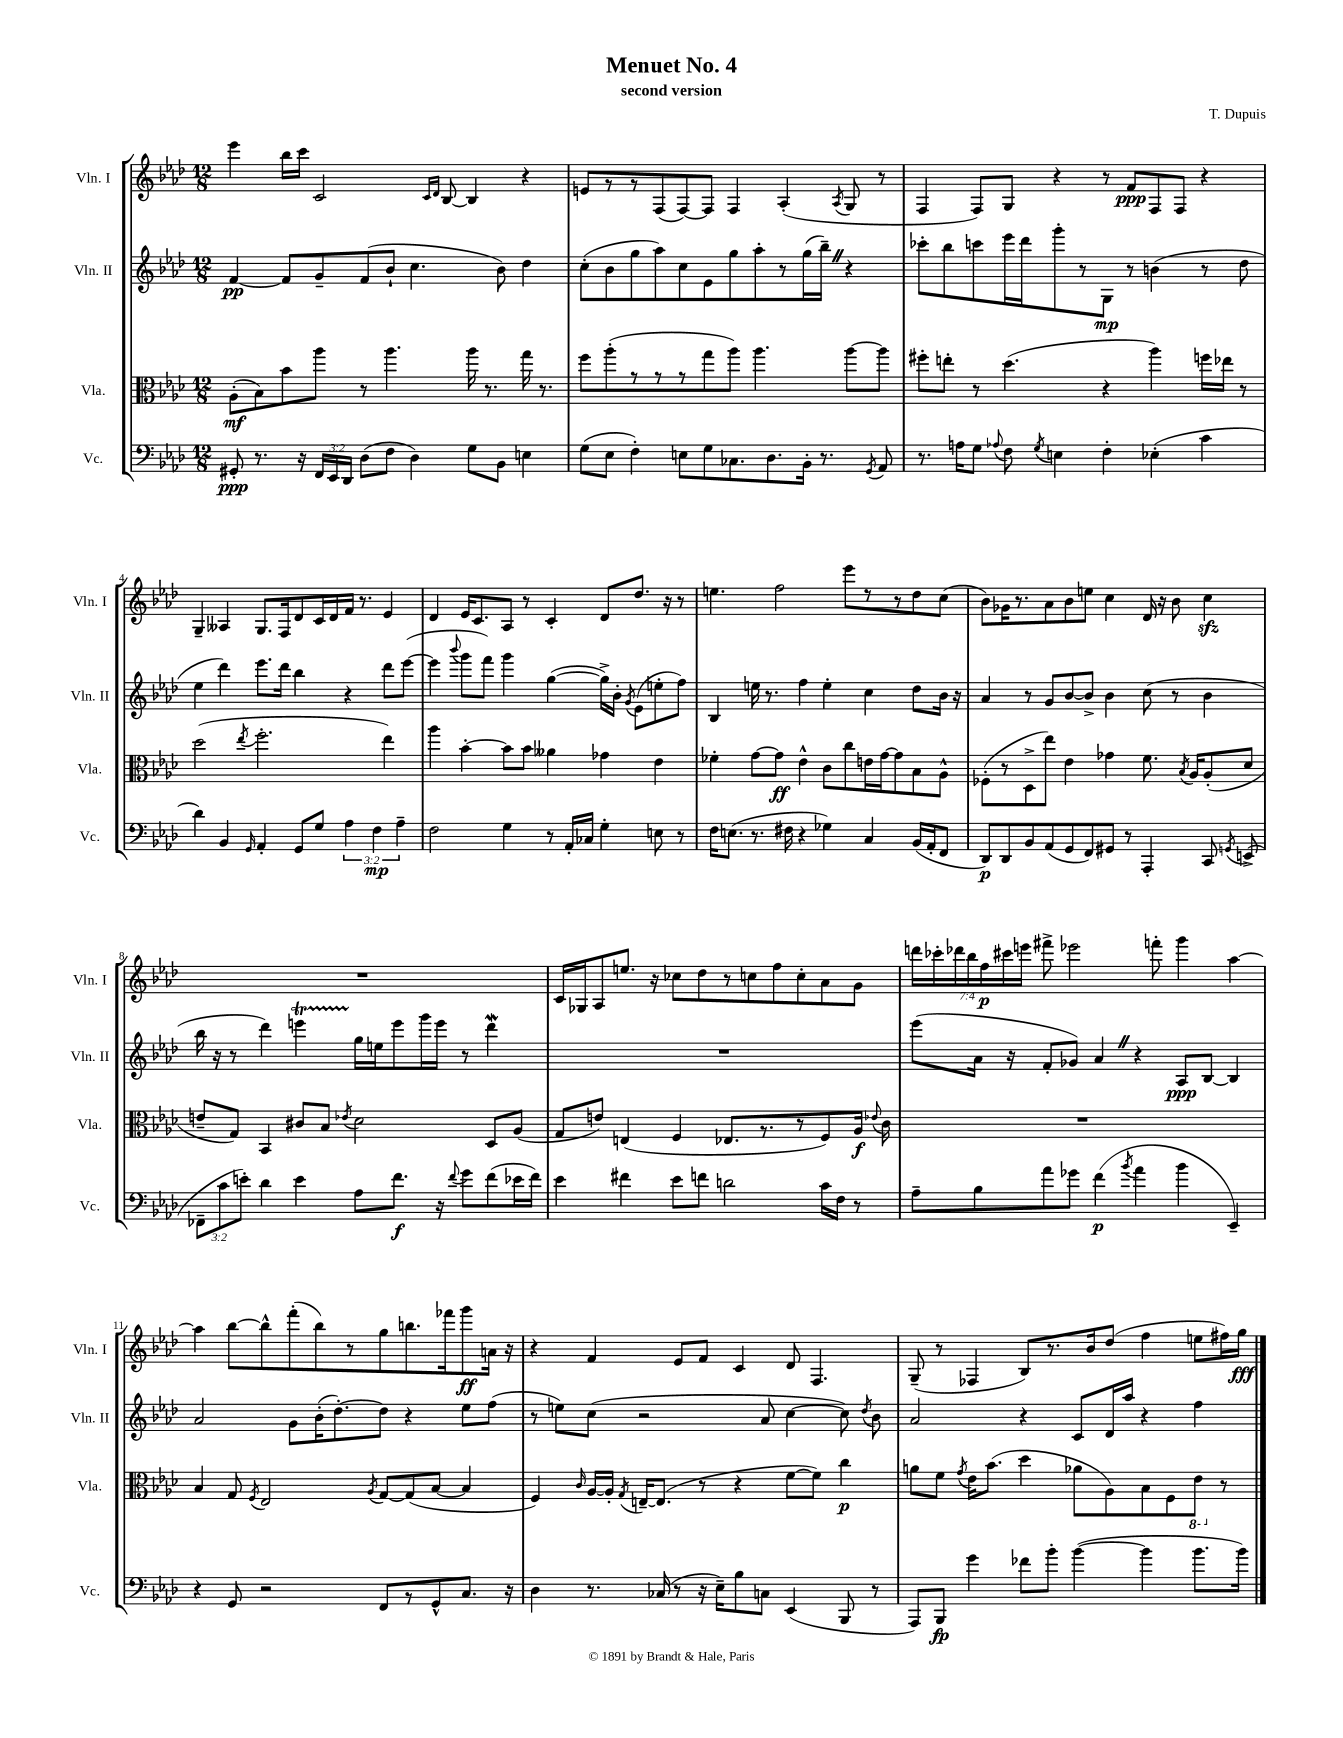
\header { title = "Menuet No. 4" composer = "T. Dupuis" subtitle = "second version" }
<<
\new StaffGroup <<
\new Staff = "s0" \with { instrumentName = "Vln. I" shortInstrumentName = "Vln. I" } {
    \clef treble \key aes \major \numericTimeSignature \time 12/8 \override Staff.TupletNumber.text = #tuplet-number::calc-fraction-text
    \autoBeamOff ees'''4 bes''16[ c'''16] c'2 \grace { c'16[ des'16] } bes8~ bes4 r4 |
    e'8[ r8 r8 f8( f8~) f8] f4 aes4-.( \acciaccatura { aes8 } g8 r8 |
    f4 f8[) g8] r4 r8 f'8[\ppp f8 f8] r4 |
    g4-- aeses4 g8.[ f16 des'8 c'16 des'16 f'16] r8. ees'4 |
    des'4 ees'16[ c'8. aes8] r8 c'4-. des'8[ des''8.] r16 r8 |
    e''4. f''2 ees'''8[ r8 r8 des''8 c''8]( |
    bes'8[) ges'16 r8. aes'8 bes'8 e''8] c''4 des'16 r16 bes'8 c''4\sfz |
    R1. |
    c'16[ ges16 aes8 e''8.] r16 ces''8[ des''8 r8 c''8 f''8 c''8-. aes'8 g'8] |
    \tuplet 7/4 { d'''16[ ces'''16-. des'''16 bes''16 f''16\p cis'''16 e'''16] } fis'''8-> ees'''2 f'''8-. g'''4 aes''4~ |
    aes''4 bes''8[~ bes''8-^ f'''8-.( bes''8) r8 g''8 b''8. fes'''16 g'''8\ff a'16] r16 |
    r4 f'4 ees'8[ f'8] c'4 des'8 f4. |
    g8--( r8 fes4 bes8[) r8. bes'16 des''8]( f''4 e''8[ fis''16) g''16]\fff \bar "|." |
}
\new Staff = "s1" \with { instrumentName = "Vln. II" shortInstrumentName = "Vln. II" } {
    \clef treble \key aes \major \numericTimeSignature \time 12/8
    \autoBeamOff f'4~\pp f'8[ g'8-- f'8( bes'8]-! c''4. bes'8) des''4 |
    c''8[-.( bes'8 g''8 aes''8) c''8 ees'8 g''8 aes''8-. r8 g''16( bes''16]--) \once \override BreathingSign.text = \markup { \musicglyph "scripts.caesura.straight" } \breathe r4 |
    ces'''8[-. bes''8 c'''8 ees'''16 des'''16 g'''8-. r8 g8]\mp r8 b'4( r8 des''8 |
    ees''4 des'''4) ees'''8.[ des'''16] bes''4 r4 des'''8[ ees'''8]~( |
    ees'''4 \appoggiatura { bes'''8 } g'''8[ f'''8]) g'''4 g''4~( g''16[->) bes'16]-. \acciaccatura { g'8 } ees'8[( e''8-. f''8]) |
    bes4 e''16 r8. f''4 e''4-. c''4 des''8[ bes'16] r16 |
    aes'4 r8 g'8[ bes'8~ bes'8]-> bes'4 c''8( r8 bes'4 |
    bes''16 r16 r8 des'''4) e'''4\startTrillSpan g''16[\stopTrillSpan e''16 e'''8 g'''16 e'''16] r8 des'''4\mordent |
    R1. |
    ees'''8[( aes'16] r16 f'8[-. ges'8]) aes'4 \once \override BreathingSign.text = \markup { \musicglyph "scripts.caesura.straight" } \breathe r4 aes8[\ppp bes8]~ bes4 |
    aes'2 g'8[ bes'16-.( des''8.~-.) des''8] r4 ees''8[ f''8]( |
    r8 e''8[) c''8]( r2 aes'8 c''4~ c''8) \acciaccatura { des''8 } bes'8 |
    aes'2 r4 c'8[ des'16 aes''16] r4 f''4 \bar "|." |
}
\new Staff = "s2" \with { instrumentName = "Vla." shortInstrumentName = "Vla." } {
    \clef alto \key aes \major \numericTimeSignature \time 12/8
    \autoBeamOff aes8[-.\mf( bes8) bes'8 aes''8] r8 aes''4. aes''16 r8. g''16 r8. |
    f''8[ aes''8-.( r8 r8 r8 g''8 aes''8]) aes''4. aes''8[~ aes''8] |
    fis''8[-. e''8]-. r8 des''4.( r4 aes''4) f''16[ ees''16] r8 |
    des''2( \acciaccatura { ees''8 } f''2.-. ees''4) |
    aes''4 bes'4~-. bes'8[ bes'8] aeses'4 ges'4 ees'4 |
    fes'4-. g'8[~ g'8]\ff ees'4-^ c'8[ c''8 e'16 g'16~ g'8 bes8 aes8]-^ |
    fes8[-.( r8 des8-> ees''8]) ees'4 ges'4 f'8. \acciaccatura { bes8 } aes16[ aes8-.( des'8] |
    e'8[-- g8]) bes,4 cis'8[ bes8] \acciaccatura { ees'8 } des'2 des8[ aes8]( |
    g8[ e'8]) e4( f4 ees8.[ r8. r8 f8) aes16]\f \appoggiatura { ees'8 } c'16 |
    R1. |
    bes4 g8 \acciaccatura { f8 } ees2 \acciaccatura { aes8 } g8[~ g8( bes8]~ bes4 |
    f4) \grace { c'16 } aes16[~ aes16]-. \acciaccatura { g8 } e16[~-- e8.]( r8 r4 f'8[~ f'8]) c''4\p |
    a'8[ f'8] \acciaccatura { g'8 } ees'16[ bes'8.]( des''4 aes'8[ aes8) bes8 f8 \ottava #-1 ees8] \ottava #0 r8 \bar "|." |
}
\new Staff = "s3" \with { instrumentName = "Vc." shortInstrumentName = "Vc." } {
    \clef bass \key aes \major \numericTimeSignature \time 12/8 \override Staff.TupletNumber.text = #tuplet-number::calc-fraction-text
    \autoBeamOff gis,8-.\ppp r8. r16 \tuplet 3/2 { f,16[ ees,16 des,16] } des8[( f8] des4) g8[ bes,8] e4 |
    g8[( ees8] f4-.) e8[ g8 ces8. des8. bes,16]-. r8. \acciaccatura { g,8 } aes,8 |
    r8. a16[ g8] \appoggiatura { aes8 } f8 \acciaccatura { g8 } e4 f4-. ees4-.( c'4 |
    des'4) bes,4 \grace { g,16 } aes,4-. g,8[ g8] \tuplet 3/2 { aes4 f4\mp aes4-- } |
    f2 g4 r8 aes,16[-. ces16] g4-. e8 r8 |
    f16[ e8.]( r8. fis16 r4 ges4) c4 bes,16[( aes,16-. f,8] |
    des,8[\p) des,8 bes,8 aes,8( g,8 f,8) gis,8] r8 aes,,4-. c,8 \acciaccatura { g,8 } e,8->( |
    \tuplet 3/2 { fes,8[-- c'8 e'8]-.) } des'4 e'4 aes8[ f'8.]\f r16 \appoggiatura { f'8 } g'8[ f'8( ees'16 f'16]) |
    ees'4 fis'4 ees'8[ f'8] d'2 c'16[ f16] r8 |
    aes8[-- bes8 aes'8 ges'8] f'4\p( \acciaccatura { bes'8 } aes'4 bes'4 ees,4--) |
    r4 g,8 r2 f,8[ r8 g,8-^ c8.] r16 |
    des4 r8. ces16( r8 r16 ees16[--) bes8 c8] ees,4( bes,,8 r8 |
    aes,,8[) bes,,8]\fp g'4 fes'8[ bes'8]-. bes'4~( bes'4 bes'8.[ bes'16]) \bar "|." |
}
>>
>>
